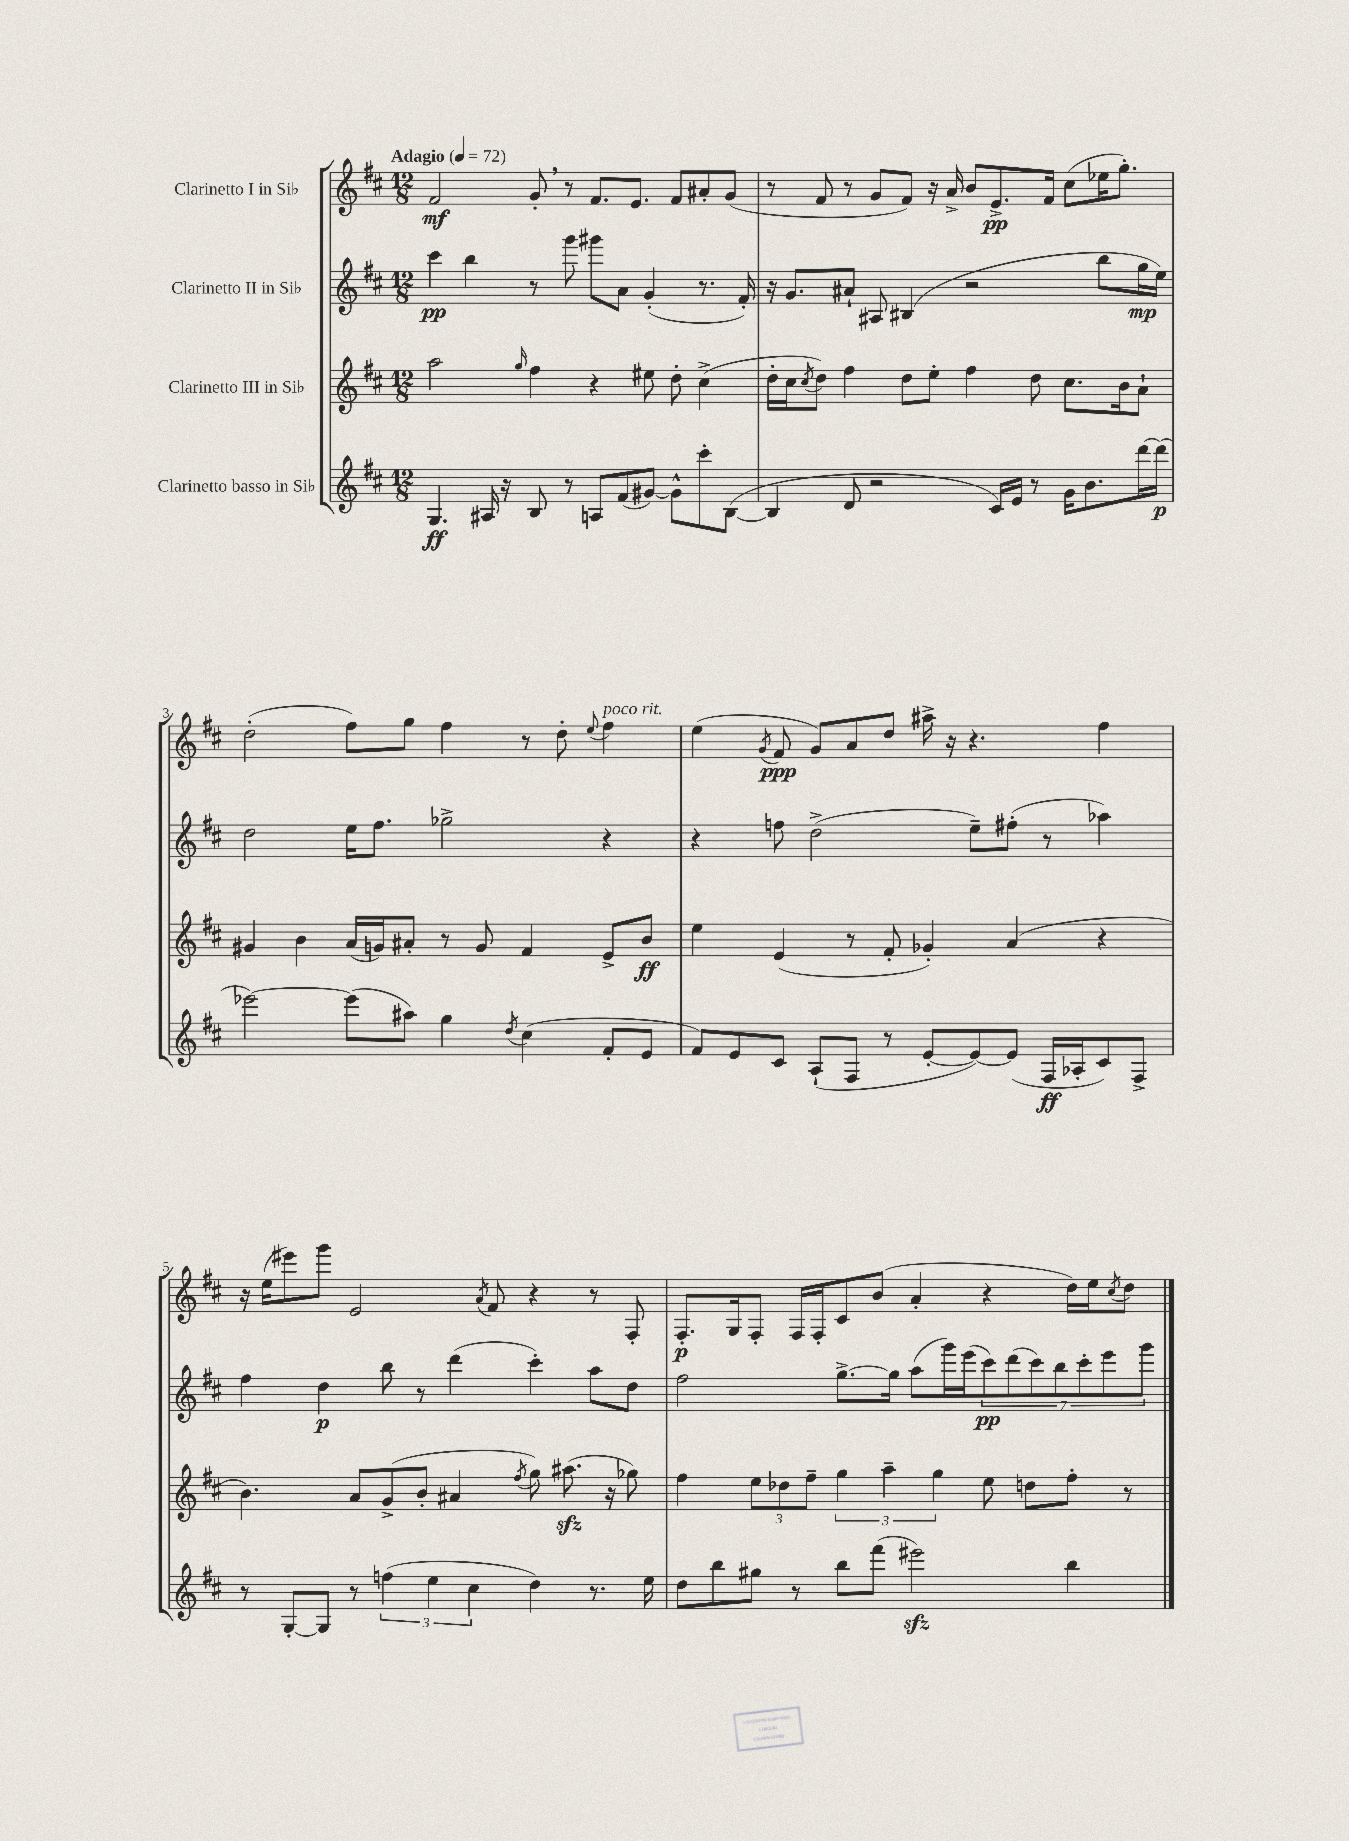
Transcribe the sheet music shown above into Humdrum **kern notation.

**kern	**dynam	**kern	**dynam	**kern	**dynam	**kern	**dynam
*part4	*part4	*part3	*part3	*part2	*part2	*part1	*part1
*staff4	*staff4	*staff3	*staff3	*staff2	*staff2	*staff1	*staff1
*I"Clarinetto basso in Si♭	*	*I"Clarinetto III in Si♭	*	*I"Clarinetto II in Si♭	*	*I"Clarinetto I in Si♭	*
*clefG2	*	*clefG2	*	*clefG2	*	*clefG2	*
*k[f#c#]	*	*k[f#c#]	*	*k[f#c#]	*	*k[f#c#]	*
*M12/8	*	*M12/8	*	*M12/8	*	*M12/8	*
*MM72	*	*MM72	*	*MM72	*	*MM72	*
=1	=1	=1	=1	=1	=1	=1	=1
!	!	!	!	!	!	!LO:TX:a:B:t=Adagio	!
4.G/	ff	2aa\	.	4ccc#\	pp	2f#/	mf
.	.	.	.	4bb\	.	.	.
16A#X/	.	.	.	.	.	.	.
16r	.	.	.	.	.	.	.
.	.	16qqgg/	.	.	.	.	.
8B/	.	4ff#\	.	8r	.	8g',/	.
8r	.	.	.	8ggg\	.	8r	.
8An/L	.	4r	.	8ggg#X\L	.	8.f#/L	.
(8f#/	.	.	.	8a\J	.	.	.
.	.	.	.	.	.	8.e/J	.
[8g#X/J)	.	8ee#X\	.	(4g'/	.	.	.
8g#^^\L]	.	8dd'\	.	.	.	8f#/L	.
8ccc#'\	.	(4cc#^\	.	8.r	.	8a#X'/	.
([8B\J	.	.	.	.	.	(8g/J	.
.	.	.	.	16f#'/)	.	.	.
=2	=2	=2	=2	=2	=2	=2	=2
4B/]	.	16dd'\LL	.	16r	.	8r	.
.	.	16cc#\J	.	8.g/L	.	.	.
.	.	8qcc#/	.	.	.	.	.
.	.	8dd\J)	.	.	.	8f#/	.
8d/	.	4ff#\	.	8a#X`/J	.	8r	.
2r	.	.	.	8A#X/	.	8g/L	.
.	.	8dd\L	.	(4B#X/	.	8f#/J)	.
.	.	8ee'\J	.	.	.	16r	.
.	.	.	.	.	.	16a^/	.
.	.	4ff#\	.	2r	.	8b/L	.
16c#/LL)	.	.	.	.	.	8.e^/	pp
16e/JJ	.	.	.	.	.	.	.
8r	.	8dd\	.	.	.	.	.
.	.	.	.	.	.	16f#/Jk	.
16g\KL	.	8.cc#\L	.	.	.	(8cc#\L	.
8.b\	.	.	.	.	.	.	.
.	.	.	.	8bb\L	.	16ee-X\K	.
.	.	16b\k	.	.	.	8.gg'\J)	.
[16ddd\L	.	8a`\J	.	16gg\L	mp	.	.
(16ddd\JJ]	p	.	.	16ee\JJ)	.	.	.
!!LO:LB:g=z
=3	=3	=3	=3	=3	=3	=3	=3
[2eee-X\)	.	4g#X/	.	2dd\	.	(2dd'\	.
.	.	4b\	.	.	.	.	.
(8eee-\L]	.	(16a/LL	.	16ee\KL	.	8ff#\L)	.
.	.	16gn/J)	.	8.ff#\J	.	.	.
8aa#X\J)	.	8a#X'/J	.	.	.	8gg\J	.
4gg\	.	8r	.	2gg-X^\	.	4ff#\	.
.	.	8g/	.	.	.	.	.
8qdd/	.	.	.	.	.	.	.
(4cc#\	.	4f#/	.	.	.	8r	.
.	.	.	.	.	.	8dd'\	.
.	.	.	.	.	.	8qqee/	.
!	!	!	!	!	!	!LO:TX:a:i:t=poco rit.	!
8f#'/L	.	8e^/L	.	4r	.	4ff#\	.
8e/J	.	8b/J	ff	.	.	.	.
=4	=4	=4	=4	=4	=4	=4	=4
8f#/L)	.	4ee\	.	4r	.	(4ee\	.
8e/	.	.	.	.	.	.	.
.	.	.	.	.	.	8qg/	.
8c#/J	.	(4e/	.	8ffn\	.	8f#/	ppp
(8A`/L	.	.	.	(2dd^\	.	8g/L)	.
8F#/J	.	8r	.	.	.	8a/	.
8r	.	8f#'/	.	.	.	8dd/J	.
[8e'/L	.	4g-X'/)	.	.	.	16aa#X^\	.
.	.	.	.	.	.	16r	.
8e/_)	.	.	.	8ee~\L)	.	4.r	.
(8e/J]	.	(4a/	.	(8ff#X'\J	.	.	.
16F#/LL	ff	.	.	8r	.	.	.
16A-X'/J	.	.	.	.	.	.	.
8c#/)	.	4r	.	4aa-X\)	.	4ff#\	.
8F#^/J	.	.	.	.	.	.	.
!!LO:LB:g=z
=5	=5	=5	=5	=5	=5	=5	=5
8r	.	4.b\)	.	4ff#\	.	16r	.
.	.	.	.	.	.	(16ee\KL	.
[8G'/L	.	.	.	.	.	8eee#X\)	.
8G/J]	.	.	.	4dd\	p	8ggg\J	.
8r	.	8a/L	.	.	.	2e/	.
(6ffn\	.	(8g^/	.	8bb\	.	.	.
.	.	8b'/J	.	8r	.	.	.
6ee\	.	.	.	.	.	.	.
.	.	4a#X/	.	(4ddd\	.	.	.
6cc#\	.	.	.	.	.	.	.
.	.	.	.	.	.	8qa/	.
.	.	.	.	.	.	8f#/	.
.	.	8qff#/	.	.	.	.	.
4dd\)	.	8gg\)	.	4ccc#'\)	.	4r	.
.	.	(8.aa#Xzz\	.	.	.	.	.
8.r	.	.	.	8aa\L	.	8r	.
.	.	16r	.	.	.	.	.
.	.	8gg-X\)	.	8dd\J	.	8F#'/	.
16ee\	.	.	.	.	.	.	.
=6	=6	=6	=6	=6	=6	=6	=6
8dd\L	.	4ff#\	.	2ff#\	.	8.F#'/L	p
8bb\	.	.	.	.	.	.	.
.	.	.	.	.	.	16G/k	.
8gg#X\J	.	12ee\L	.	.	.	8F#'/J	.
.	.	12dd-X\	.	.	.	.	.
8r	.	.	.	.	.	16F#/LL	.
.	.	12ff#~\J	.	.	.	.	.
.	.	.	.	.	.	16F#'/J	.
8bb\L	.	6gg\	.	[8.gg^\L	.	8c#/	.
(8fff#\J	.	.	.	.	.	(8b/J	.
.	.	6aa~\	.	.	.	.	.
.	.	.	.	16gg\Jk]	.	.	.
2eee#Xzz\)	.	.	.	(8aa\L	.	4a'/	.
.	.	6gg\	.	.	.	.	.
.	.	.	.	16ggg\L)	.	.	.
.	.	.	.	(16eee\J	.	.	.
.	.	8ee\	.	14ccc#\)	pp	4r	.
.	.	.	.	(14ddd\	.	.	.
.	.	8ddn\L	.	.	.	.	.
.	.	.	.	14ccc#\)	.	.	.
.	.	.	.	14bb\	.	.	.
4bb\	.	8ff#'\J	.	.	.	16dd\LL)	.
.	.	.	.	14ccc#'\	.	.	.
.	.	.	.	.	.	16ee\J	.
.	.	.	.	14eee\	.	.	.
.	.	.	.	.	.	8qcc#/	.
.	.	8r	.	.	.	8dd\J	.
.	.	.	.	14ggg\J	.	.	.
==	==	==	==	==	==	==	==
*-	*-	*-	*-	*-	*-	*-	*-
